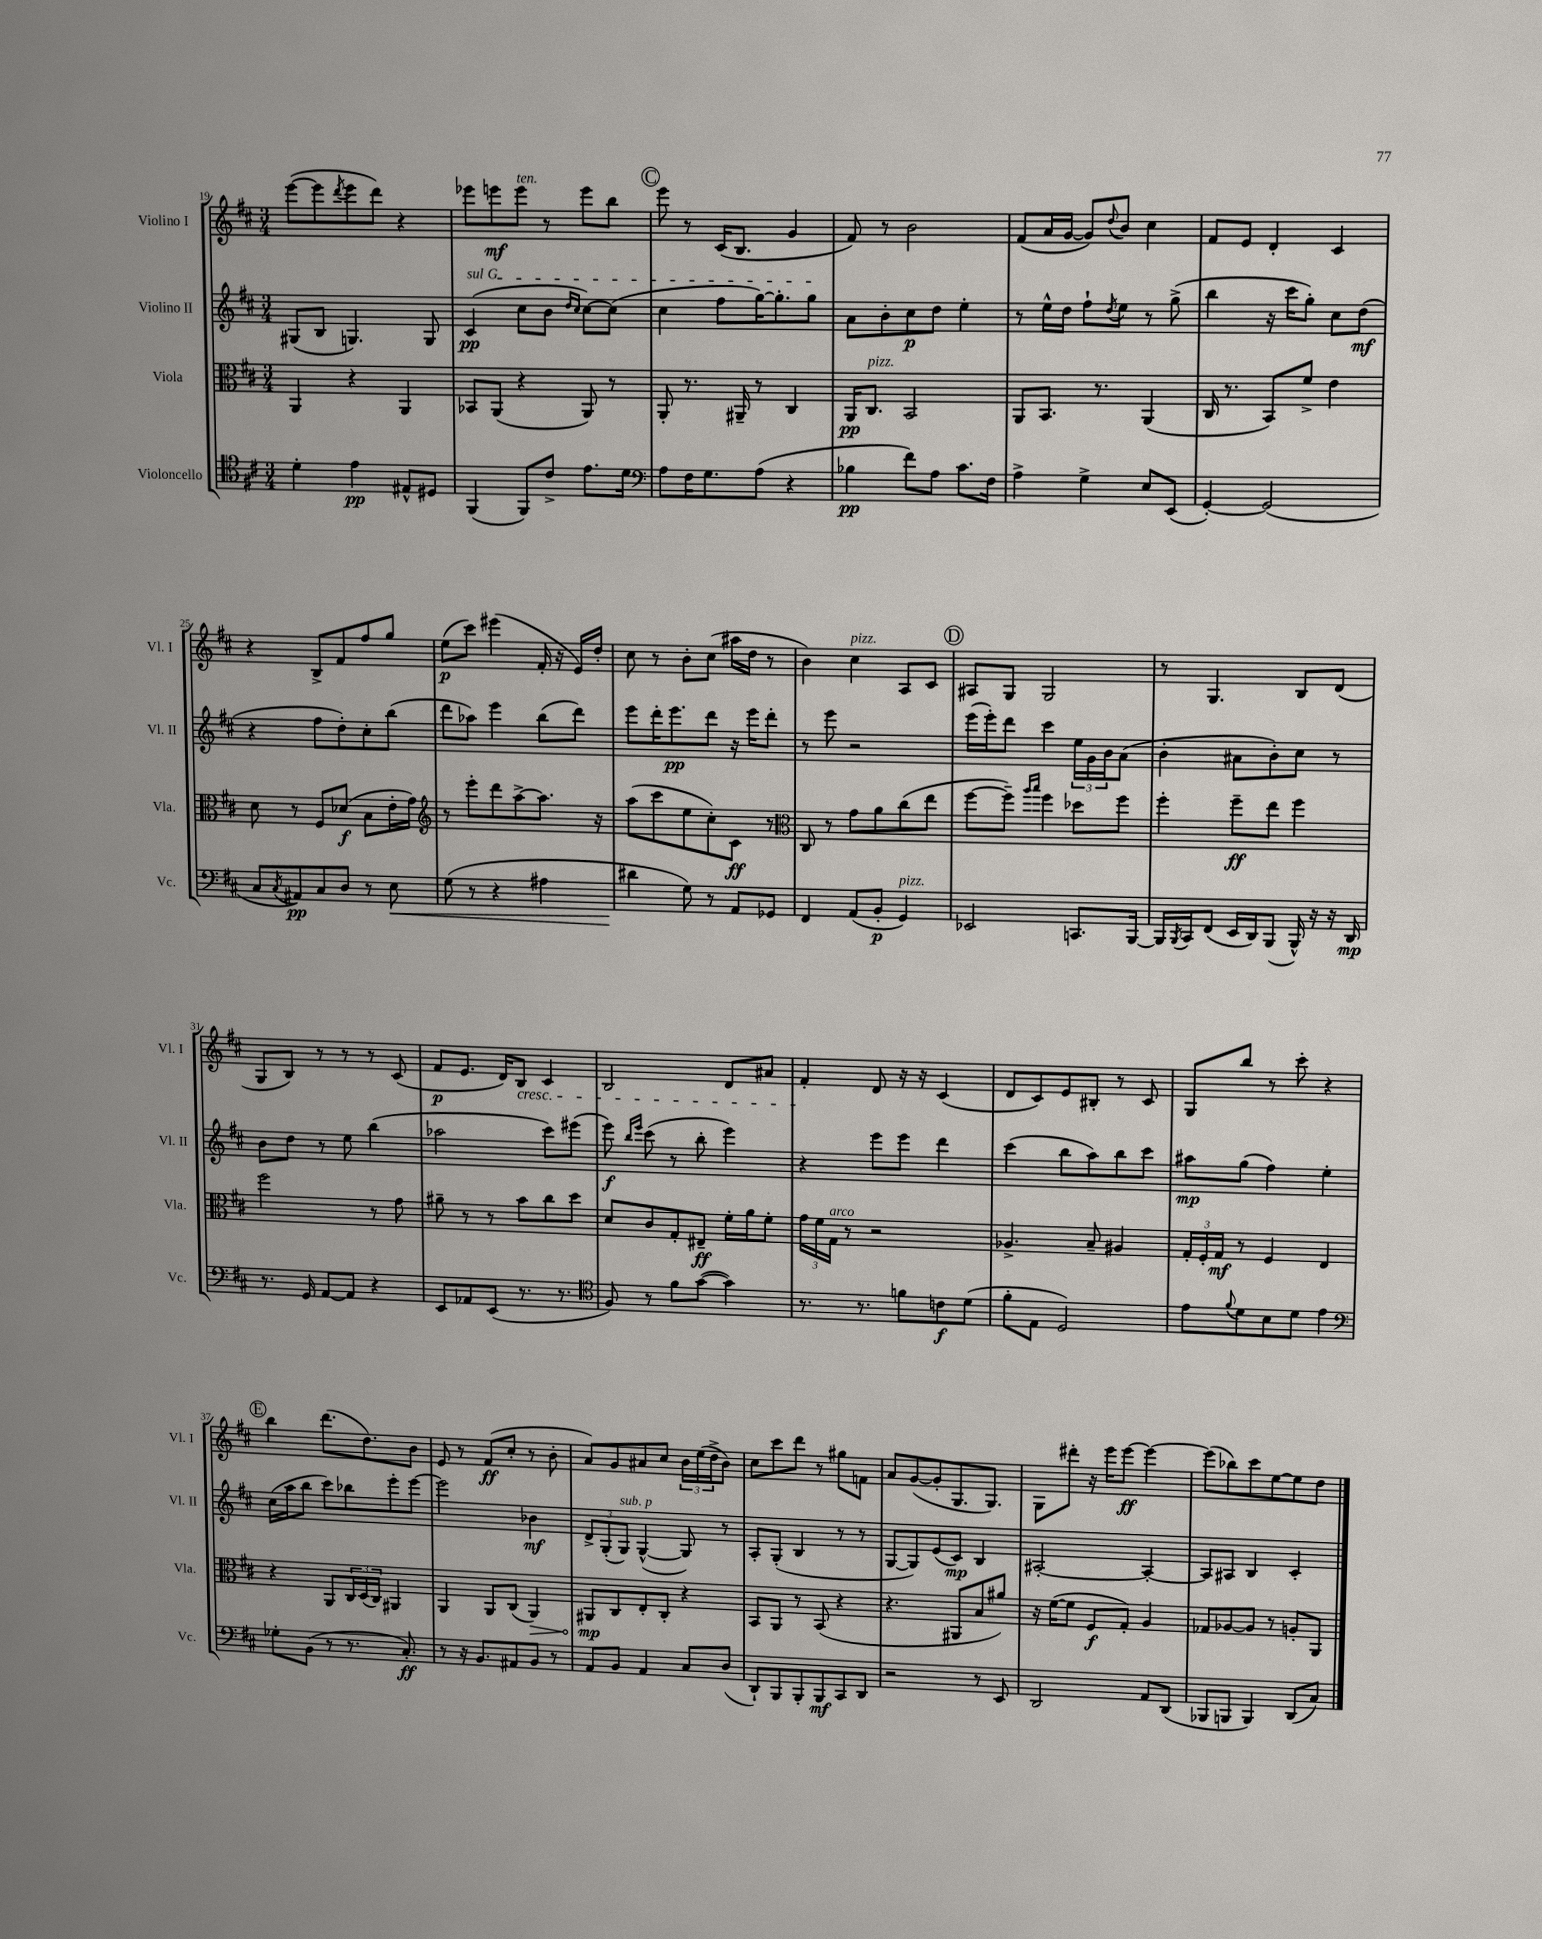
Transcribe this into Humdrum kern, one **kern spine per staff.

**kern	**dynam	**kern	**dynam	**kern	**dynam	**kern	**dynam
*part4	*part4	*part3	*part3	*part2	*part2	*part1	*part1
*staff4	*staff4	*staff3	*staff3	*staff2	*staff2	*staff1	*staff1
*I"Violoncello	*	*I"Viola	*	*I"Violino II	*	*I"Violino I	*
*I'Vc.	*	*I'Vla.	*	*I'Vl. II	*	*I'Vl. I	*
*clefC4	*	*clefC3	*	*clefG2	*	*clefG2	*
*k[f#c#]	*	*k[f#c#]	*	*k[f#c#]	*	*k[f#c#]	*
*M3/4	*	*M3/4	*	*M3/4	*	*M3/4	*
=19	=19	=19	=19	=19	=19	=19	=19
4d'\	.	4AA/	.	(8G#X/L	.	([8eee\L	.
.	.	.	.	8B/J	.	8eee\]	.
.	.	.	.	.	.	8qddd/	.
4e\	pp	4r	.	4.Gn/)	.	8eee\	.
.	.	.	.	.	.	8ddd\J)	.
8E#X^^/L	.	4AA/	.	.	.	4r	.
8D#X/J	.	.	.	8G/	.	.	.
=20	=20	=20	=20	=20	=20	=20	=20
!	!	!	!	!LO:TX:a:i:t=sul G	!	!	!
(4FF#/	.	8BB-X/L	.	(4c#/	pp	8eee-X\L	.
.	.	(8AA/J	.	.	.	8eeen\	mf
!	!	!	!	!	!	!LO:TX:a:i:t=ten.	!
8FF#/L)	.	4r	.	8cc#\L	.	8eee\J	.
8c#^/J	.	.	.	8b\J	.	8r	.
.	.	.	.	16qqdd/LL	.	.	.
.	.	.	.	16qqcc#/JJ	.	.	.
8.e\L	.	8AA/)	.	[8cc#\L)	.	8eee\L	.
.	.	8r	.	(8cc#\J]	.	8bb\J	.
16d\Jk	.	.	.	.	.	.	.
!!LO:REH:place=s1:t=C
=21	=21	=21	=21	=21	=21	=21	=21
*clefF4	*	*	*	*	*	*	*
8A\L	.	8AA'/	.	4cc#\	.	8eee\	.
16F#\K	.	8.r	.	.	.	8r	.
8.G\	.	.	.	.	.	.	.
.	.	.	.	8ff#\L	.	(16c#/KL	.
.	.	16AA#X~/	.	.	.	8.B/J	.
(8A\J	.	8r	.	[16gg\K)	.	.	.
.	.	.	.	8.gg'\]	.	.	.
4r	.	4C#/	.	.	.	4g/	.
.	.	.	.	8gg\J	.	.	.
=22	=22	=22	=22	=22	=22	=22	=22
4B-X\	pp	16AA/KL	pp	8a\L	.	8f#/)	.
!	!	!LO:TX:a:i:t=pizz.	!	!	!	!	!
.	.	8.C#/J	.	.	.	.	.
.	.	.	.	8b'\	.	8r	.
8f#\L)	.	2BB/	.	8cc#\	p	2b\	.
8A\J	.	.	.	8dd\J	.	.	.
8.c#\L	.	.	.	4ee'\	.	.	.
16F#\Jk	.	.	.	.	.	.	.
=23	=23	=23	=23	=23	=23	=23	=23
4A^\	.	8AA/L	.	8r	.	(8f#/L	.
.	.	8.BB/J	.	16ee^^\LL	.	16a/L	.
.	.	.	.	16dd\JJ	.	[16g/JJ	.
4G^\	.	.	.	8ff#`\L	.	8g/L])	.
.	.	8.r	.	.	.	.	.
.	.	.	.	8qdd/	.	8qqdd/	.
.	.	.	.	8ee\J	.	8b/J	.
8E/L	.	(4AA/	.	8r	.	4cc#\	.
(8EE/J	.	.	.	(8gg^\	.	.	.
=24	=24	=24	=24	=24	=24	=24	=24
[4GG'/)	.	16C#/	.	4bb\	.	8f#/L	.
.	.	8.r	.	.	.	.	.
.	.	.	.	.	.	8e/J	.
(2GG/]	.	8BB/L)	.	16r	.	4d'/	.
.	.	.	.	16ccc#\KL	.	.	.
.	.	8f#^/J	.	8gg'\J)	.	.	.
.	.	4e\	.	8cc#\L	.	4c#/	.
.	.	.	.	(8dd\J	mf	.	.
!!LO:LB:g=z
=25	=25	=25	=25	=25	=25	=25	=25
8C#/L	.	8d\	.	4r	.	4r	.
8qC#/	.	.	.	.	.	.	.
8AA#X/)	pp	8r	.	.	.	.	.
8C#/	.	8F#/L	.	8ff#\L	.	8B^/L	.
8D/J	.	(8d-X/J	f	8dd'\)	.	8f#/	.
8r	.	8B\L	.	8cc#'\	.	8ff#/	.
!	!LO:HP:b	!	!	!	!	!	!
8E\	<	16e'\L	.	(8bb\J	.	8gg/J	.
.	.	16g\JJ)	.	.	.	.	.
=26	=26	=26	=26	=26	=26	=26	=26
*	*	*clefG2	*	*	*	*	*
(8G\	.	8r	.	8ddd\L	.	(8ee\L	p
8r	.	8eee'\L	.	8aa-X\J)	.	8ccc#\J)	.
4r	.	8ddd\	.	4eee\	.	(4eee#X\	.
.	.	[8aa^\	.	.	.	.	.
4A#X\	.	8.aa\J]	.	(8bb\L	.	16f#'/	.
.	.	.	.	.	.	16r	.
.	.	.	.	8ddd\J)	.	16e/LL)	.
.	.	16r	.	.	.	16dd'/JJ	.
=27	=27	=27	=27	=27	=27	=27	=27
4d#X\	.	(8aa\L	.	8eee\L	.	8cc#\	.
.	.	8ccc#\	.	16ddd'\K	.	8r	.
.	.	.	.	8.eee\	pp	.	.
8G\)	[	8ee\	.	.	.	8b'\L	.
8r	.	8cc#'\)	.	8ddd\J	.	(8cc#\J	.
8AA/L	.	8c#\J	ff	16r	.	16aa#X\LL	.
.	.	.	.	16eee\KL	.	16dd\JJ	.
8GG-X/J	.	8r	.	8ddd'\J	.	8r	.
=28	=28	=28	=28	=28	=28	=28	=28
*	*	*clefC3	*	*	*	*	*
4FF#/	.	8C#/	.	8r	.	4b\)	.
.	.	8r	.	8eee\	.	.	.
!	!	!	!	!	!	!LO:TX:a:i:t=pizz.	!
(8AA/L	.	8g\L	.	2r	.	4cc#\	.
8BB'/J	p	8a\	.	.	.	.	.
!LO:TX:a:i:t=pizz.	!	!	!	!	!	!	!
4GG/)	.	(8cc#\	.	.	.	8A/L	.
.	.	8ee\J	.	.	.	8c#/J	.
!!LO:REH:place=s1:t=D
=29	=29	=29	=29	=29	=29	=29	=29
2EE-X/	.	[8ff#\L	.	(16eee\LL	.	8A#X/L	.
.	.	.	.	16eee'\J)	.	.	.
.	.	8ff#~\J])	.	8ddd\J	.	8G/J	.
.	.	16qqaa/LL	.	.	.	.	.
.	.	16qqbb/JJ	.	.	.	.	.
.	.	4ff#\	.	4ccc#\	.	2G/	.
8.CCn/L	.	8dd-X\L	.	24ee\LL	.	.	.
.	.	.	.	24g\	.	.	.
.	.	.	.	24b\J	.	.	.
.	.	8ff#\J	.	(8a\J	.	.	.
[16BBB/Jk	.	.	.	.	.	.	.
=30	=30	=30	=30	=30	=30	=30	=30
16BBB/LL]	.	4ff#'\	.	4b'\	.	8r	.
8qBBB/	.	.	.	.	.	.	.
16CC#/J	.	.	.	.	.	.	.
(8FF#/J	.	.	.	.	.	4.G/	.
16EE/LL	.	8ff#~\L	ff	8a#X\L	.	.	.
16DD/J)	.	.	.	.	.	.	.
(8BBB/J	.	8ee\J	.	8b'\)	.	.	.
16BBB^^/)	.	4ff#\	.	8cc#\J	.	8B/L	.
16r	.	.	.	.	.	.	.
16r	.	.	.	8r	.	(8d/J	.
16DD/	mp	.	.	.	.	.	.
!!LO:LB:g=z
=31	=31	=31	=31	=31	=31	=31	=31
8.r	.	2ff#\	.	8b\L	.	8G/L	.
.	.	.	.	8dd\J	.	8B/J)	.
16GG/	.	.	.	.	.	.	.
[8AA/L	.	.	.	8r	.	8r	.
8AA/J]	.	.	.	8ee\	.	8r	.
4r	.	8r	.	(4bb\	.	8r	.
.	.	8g\	.	.	.	(8c#/	.
=32	=32	=32	=32	=32	=32	=32	=32
8EE/L	.	8a#X~\	.	2aa-X\	.	8f#/L	p
8AA-X/	.	8r	.	.	.	8.e/J	.
(8EE/J	.	8r	.	.	.	.	.
.	.	.	.	.	.	16d/KL)	.
!	!	!	!	!	!	!LO:TX:b:i:t=cresc.	!
8.r	.	8b\L	.	.	.	8B/J	.
.	.	8cc#\	.	8ccc#\L)	.	4c#/	.
8.r	.	.	.	.	.	.	.
.	.	8dd\J	.	(8eee#X\J	.	.	.
=33	=33	=33	=33	=33	=33	=33	=33
*clefC4	*	*	*	*	*	*	*
8F#/)	.	8d/L	.	8eee\)	f	2B/	.
.	.	.	.	16qqbb/LL	.	.	.
.	.	.	.	16qqeee/JJ	.	.	.
8r	.	8c#/	.	(8ccc#\	.	.	.
8f#\L	.	8G'/	.	8r	.	.	.
([8g\J	.	8E#X~/J	ff	8bb'\	.	.	.
4g\])	.	16f#'\LL	.	4eee\)	.	8d/L	.
.	.	16a\J	.	.	.	.	.
.	.	8f#'\J	.	.	.	8a#X/J	.
=34	=34	=34	=34	=34	=34	=34	=34
8.r	.	24g\LL	.	4r	.	4f#'/	.
.	.	24f#\	.	.	.	.	.
!	!	!LO:TX:a:i:t=arco	!	!	!	!	!
.	.	24G\JJ	.	.	.	.	.
.	.	8r	.	.	.	.	.
8.r	.	.	.	.	.	.	.
.	.	2r	.	8eee\L	.	8d/	.
8fn\L	.	.	.	8eee\J	.	16r	.
.	.	.	.	.	.	16r	.
8cn\	f	.	.	4ddd\	.	(4c#/	.
(8d\J	.	.	.	.	.	.	.
=35	=35	=35	=35	=35	=35	=35	=35
8f#'\L	.	4.A-X^/	.	(4ccc#\	.	8d/L	.
8E\J	.	.	.	.	.	8c#/)	.
2D/)	.	.	.	8bb\L	.	8e/	.
.	.	8B~/	.	8aa\)	.	8B#X'/J	.
.	.	4A#X/	.	8bb\	.	8r	.
.	.	.	.	8ccc#\J	.	8c#/	.
=36	=36	=36	=36	=36	=36	=36	=36
8e\L	.	24G'/LL	.	8aa#X\L	mp	8G/L	.
.	.	24F#'/	.	.	.	.	.
.	.	24G/JJ	mf	.	.	.	.
8qqf#/	.	.	.	.	.	.	.
8d\	.	8r	.	(8gg\J	.	8bb/J	.
8B\	.	4F#/	.	4ff#\)	.	8r	.
8d\J	.	.	.	.	.	8ccc#'\	.
4e\	.	4E/	.	4ee'\	.	4r	.
!!LO:LB:g=z
!!LO:REH:place=s1:t=E
=37	=37	=37	=37	=37	=37	=37	=37
*clefF4	*	*	*	*	*	*	*
8G-X'\L	.	4r	.	(16cc#\LL	.	4bb\	.
.	.	.	.	16aa\J	.	.	.
(8BB\J	.	.	.	8bb\J	.	.	.
8r	.	8AA/L	.	8ccc#\L)	.	(8.ddd\L	.
8.r	.	24C#/L	.	8bb-X\	.	.	.
.	.	(24D/	.	.	.	.	.
.	.	.	.	.	.	8.dd\)	.
.	.	24C#/JJ)	.	.	.	.	.
.	.	4AA#X/	.	8eee'\	.	.	.
8.C#'/)	ff	.	.	.	.	.	.
.	.	.	.	[8eee\J	.	8b\J	.
=38	=38	=38	=38	=38	=38	=38	=38
8r	.	4AA/	.	2eee\]	.	8e/	.
16r	.	.	.	.	.	8r	.
8.BB/L	.	.	.	.	.	.	.
.	.	8AA/L	.	.	.	(8f#/L	ff
8AA#X/	.	(8C#/J	.	.	.	8cc#'/J	.
!	!	!	!LO:HP:b	!	!	!	!
8BB/J	.	4AA/)	>	4b-X\	mf	8r	.
8r	.	.	.	.	.	8b'\	.
=39	=39	=39	=39	=39	=39	=39	=39
8AA/L	.	8AA#X/L	mp	12d^/L	.	8a/L)	.
.	.	.	.	(12G'/	.	.	.
8BB/J	.	8C#/	]	.	.	8g/	.
!	!	!	!	!LO:TX:a:i:t=sub. p	!	!	!
.	.	.	.	12G/J)	.	.	.
4AA/	.	8E'/	.	([4G^^/	.	8a#X/	.
.	.	8C#'/J	.	.	.	8cc#/J	.
8C#/L	.	4r	.	8G/])	.	24b\LL	.
.	.	.	.	.	.	(24ee\	.
.	.	.	.	.	.	24dd^\J	.
(8D/J	.	.	.	8r	.	8b\J)	.
=40	=40	=40	=40	=40	=40	=40	=40
8DD`/L)	.	8BB/L	.	8A'/L	.	8cc#\L	.
8BBB/	.	8AA/J	.	(8G'/J	.	8ccc#\	.
8BBB'/	.	8r	.	4B/	.	8ddd\J	.
8BBB/	mf	(8BB/	.	.	.	8r	.
8CC#/	.	4r	.	8r	.	8gg#X\L	.
8DD/J	.	.	.	8r	.	8fn\J	.
=41	=41	=41	=41	=41	=41	=41	=41
2r	.	4.r	.	[8G/L	.	8a/L	.
.	.	.	.	8G/])	.	([8g/	.
.	.	.	.	(8e/	.	8g'/]	.
.	.	8AA#X/L	.	8c#/J)	mp	8.G/	.
8r	.	8B/	.	4B/	.	.	.
.	.	.	.	.	.	8.G/J)	.
8EE/	.	8a#X/J)	.	.	.	.	.
=42	=42	=42	=42	=42	=42	=42	=42
2DD/	.	16r	.	[2A#X'/	.	8G\L	.
.	.	([16f#\KL	.	.	.	.	.
.	.	8f#\J]	.	.	.	8ddd#X'\J	.
.	.	8F#/L	f	.	.	16r	.
.	.	.	.	.	.	16eee\KL	.
.	.	8G'/J)	.	.	.	[8eee\J	ff
8AA/L	.	4A/	.	4A#'/_	.	4eee\_	.
(8DD/J	.	.	.	.	.	.	.
=43	=43	=43	=43	=43	=43	=43	=43
8BBB-X/L	.	8G-X/L	.	8A#/L]	.	(8eee\L]	.
8BBBn/J	.	[8A-X/	.	8A#X/J	.	8bb-X\)	.
4BBB/)	.	8A-/J]	.	4B/	.	8ccc#\	.
.	.	8r	.	.	.	[8ee\	.
(8DD/L	.	8An'/L	.	4c#'/	.	8ee\]	.
8C#/J)	.	8AA/J	.	.	.	8dd\J	.
==	==	==	==	==	==	==	==
*-	*-	*-	*-	*-	*-	*-	*-
